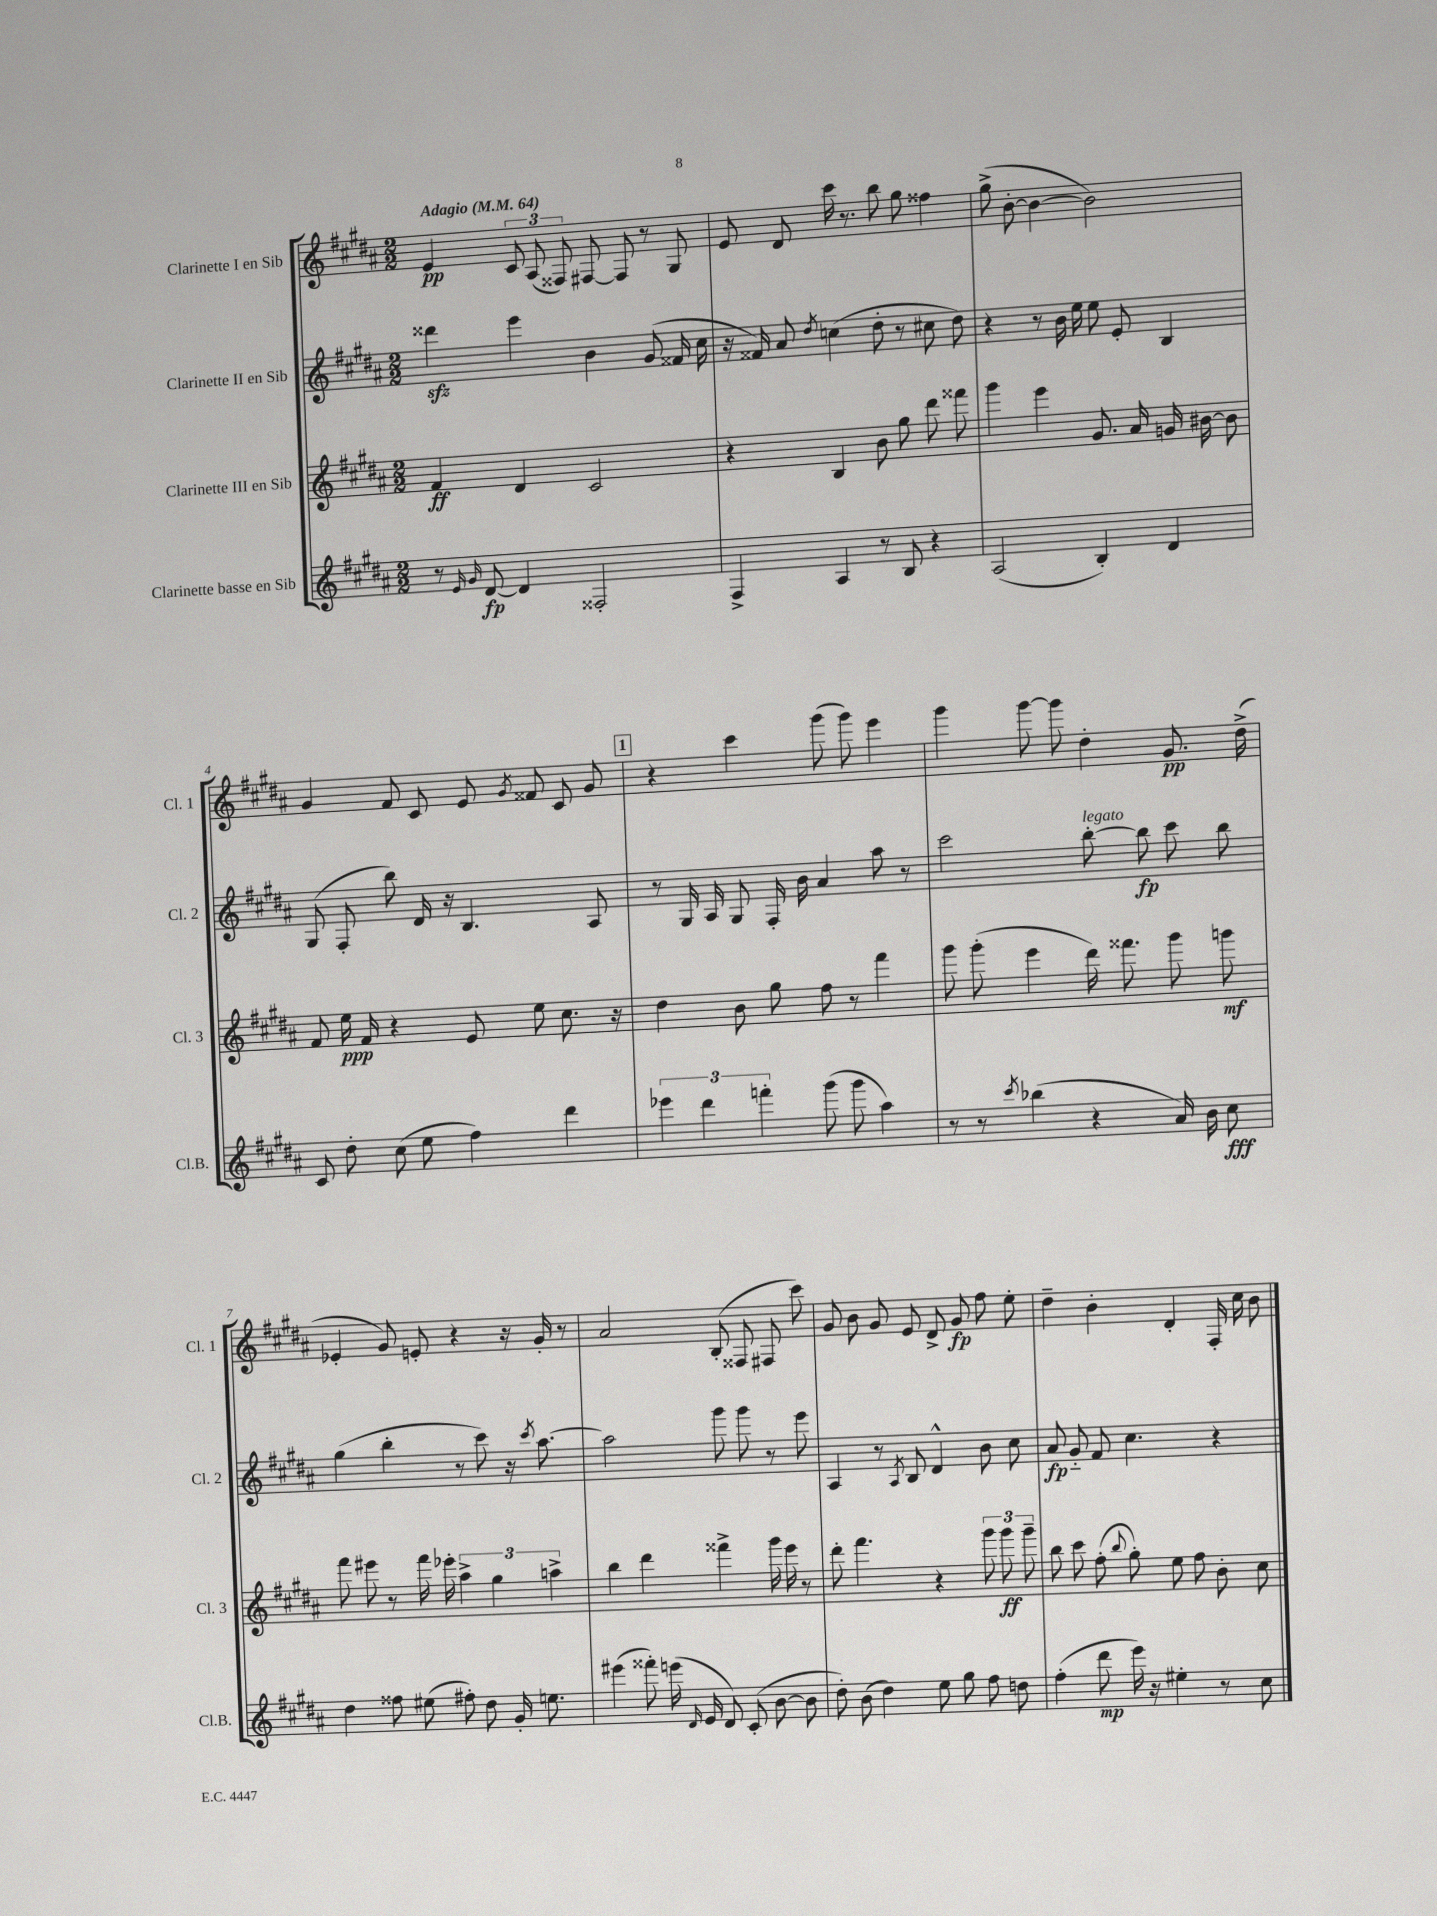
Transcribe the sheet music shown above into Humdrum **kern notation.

**kern	**dynam	**kern	**dynam	**kern	**dynam	**kern	**dynam
*part4	*part4	*part3	*part3	*part2	*part2	*part1	*part1
*staff4	*staff4	*staff3	*staff3	*staff2	*staff2	*staff1	*staff1
*I"Clarinette basse en Sib	*	*I"Clarinette III en Sib	*	*I"Clarinette II en Sib	*	*I"Clarinette I en Sib	*
*I'Cl.B.	*	*I'Cl. 3	*	*I'Cl. 2	*	*I'Cl. 1	*
*clefG2	*	*clefG2	*	*clefG2	*	*clefG2	*
*k[f#c#g#d#a#]	*	*k[f#c#g#d#a#]	*	*k[f#c#g#d#a#]	*	*k[f#c#g#d#a#]	*
*M2/2	*	*M2/2	*	*M2/2	*	*M2/2	*
*MM64	*	*MM64	*	*MM64	*	*MM64	*
=1	=1	=1	=1	=1	=1	=1	=1
!	!	!	!	!	!	!LO:TX:a:B:t=Adagio	!
8r	.	4f#/	ff	4ddd##Xzz\	.	4e/	pp
16qqe/	.	.	.	.	.	.	.
16qqg#/	.	.	.	.	.	.	.
[8d#/	fp	.	.	.	.	.	.
4d#/]	.	4d#/	.	4eee\	.	12c#/	.
.	.	.	.	.	.	(12A#/	.
.	.	.	.	.	.	12F##X/)	.
2F##X'/	.	2c#/	.	4b\	.	[8F#X/	.
.	.	.	.	.	.	8F#/]	.
.	.	.	.	(8g#/	.	8r	.
.	.	.	.	16f##X/	.	8G#/	.
.	.	.	.	16cc#\	.	.	.
=2	=2	=2	=2	=2	=2	=2	=2
4F#^/	.	4r	.	16r	.	8e/	.
.	.	.	.	16f##X/)	.	.	.
.	.	.	.	8a#/	.	8d#/	.
.	.	.	.	8qdd#/	.	.	.
4A#/	.	4B/	.	(4ccn\	.	16ccc#\	.
.	.	.	.	.	.	8.r	.
8r	.	8b\	.	8dd#'\	.	8bb\	.
8B/	.	8gg#\	.	8r	.	8gg#\	.
4r	.	8ddd#\	.	8cc#X\	.	4ff##X\	.
.	.	8fff##X\	.	8dd#\)	.	.	.
=3	=3	=3	=3	=3	=3	=3	=3
(2A#/	.	4ggg#\	.	4r	.	(8gg#^\	.
.	.	.	.	.	.	[8b'\	.
.	.	4eee\	.	8r	.	4b\_	.
.	.	.	.	16b\	.	.	.
.	.	.	.	16ee\	.	.	.
4B'/)	.	8.g#/	.	8ee\	.	2b\])	.
.	.	.	.	8e'/	.	.	.
.	.	16a#/	.	.	.	.	.
4d#/	.	16gn/	.	4B/	.	.	.
.	.	[16b#X\	.	.	.	.	.
.	.	8b#\]	.	.	.	.	.
!!LO:LB:g=z
=4	=4	=4	=4	=4	=4	=4	=4
8c#/	.	8f#/	.	(8G#/	.	4g#/	.
8dd#'\	.	16ee\	ppp	8F#'/	.	.	.
.	.	16f#/	.	.	.	.	.
(8cc#\	.	4r	.	8bb\)	.	8f#/	.
8ee\	.	.	.	16d#/	.	8c#/	.
.	.	.	.	16r	.	.	.
4ff#\)	.	8e/	.	4.B/	.	8e/	.
.	.	.	.	.	.	8qg#/	.
.	.	8ee\	.	.	.	8f##X/	.
4ddd#\	.	8.cc#\	.	.	.	8c#/	.
.	.	.	.	8A#/	.	8g#/	.
.	.	16r	.	.	.	.	.
!!LO:REH:place=s1:t=1
=5	=5	=5	=5	=5	=5	=5	=5
6eee-X\	.	4dd#\	.	8r	.	4r	.
.	.	.	.	16G#/	.	.	.
6ddd#\	.	.	.	.	.	.	.
.	.	.	.	16A#/	.	.	.
.	.	8b\	.	8G#/	.	4ccc#\	.
6fffn'\	.	.	.	.	.	.	.
.	.	8gg#\	.	16F#'/	.	.	.
.	.	.	.	16b\	.	.	.
(8ggg#\	.	8ff#\	.	4a#/	.	(8ggg#\	.
8ggg#\	.	8r	.	.	.	8ggg#\)	.
4aa#\)	.	4fff#\	.	8aa#\	.	4eee\	.
.	.	.	.	8r	.	.	.
=6	=6	=6	=6	=6	=6	=6	=6
8r	.	8ggg#\	.	2ccc#\	.	4ggg#\	.
8r	.	(8ggg#'\	.	.	.	.	.
8qccc#/	.	.	.	.	.	.	.
(4bb-X\	.	4eee\	.	.	.	[8ggg#\	.
.	.	.	.	.	.	8ggg#\]	.
!	!	!	!	!LO:TX:a:i:t=legato	!	!	!
4r	.	16ddd#\)	.	[8bb'\	.	4dd#'\	.
.	.	8.fff##X\	.	.	.	.	.
.	.	.	.	8bb\]	fp	.	.
16a#/)	.	8ggg#\	.	8ccc#\	.	8.g#/	pp
16b\	.	.	.	.	.	.	.
8cc#\	fff	8gggn\	mf	8bb\	.	.	.
.	.	.	.	.	.	(16dd#^\	.
!!LO:LB:g=z
=7	=7	=7	=7	=7	=7	=7	=7
4dd#\	.	8fff#\	.	(4gg#\	.	4e-X'/	.
.	.	8eee#X\	.	.	.	.	.
8ff##X\	.	8r	.	4bb'\	.	8g#/)	.
(8ee#X\	.	16fff#\	.	.	.	8en'/	.
.	.	16eee-X'\	.	.	.	.	.
8ff#X'\)	.	6aa#^\	.	8r	.	4r	.
8dd#\	.	.	.	8ccc#\)	.	.	.
.	.	6gg#\	.	.	.	.	.
16g#'/	.	.	.	16r	.	16r	.
.	.	.	.	8qccc#/	.	.	.
8.een\	.	.	.	[8.aa#\	.	16g#'/	.
.	.	6aan^\	.	.	.	.	.
.	.	.	.	.	.	8r	.
=8	=8	=8	=8	=8	=8	=8	=8
(4eee#X\	.	4bb\	.	2aa#\]	.	2a#/	.
8fff##X'\)	.	4ddd#\	.	.	.	.	.
(16eeen\	.	.	.	.	.	.	.
16qqd#/	.	.	.	.	.	.	.
16e/	.	.	.	.	.	.	.
8d#/)	.	4fff##X^\	.	8ggg#\	.	(8B'/	.
(8c#'/	.	.	.	8ggg#\	.	8F##X/	.
[8b\	.	16ggg#\	.	8r	.	8F#X/	.
.	.	16eee\	.	.	.	.	.
8b\]	.	8r	.	8eee\	.	8ccc#\)	.
=9	=9	=9	=9	=9	=9	=9	=9
8dd#'\)	.	8ddd#'\	.	4A#/	.	8g#/	.
(8b\	.	4.fff#\	.	.	.	8b\	.
4dd#\)	.	.	.	8r	.	8g#/	.
.	.	.	.	8qA#/	.	.	.
.	.	.	.	8B/	.	8e/	.
8ee\	.	4r	.	4d#^^/	.	8d#^/	.
8gg#\	.	.	.	.	.	8g#/	fp
8ff#\	.	12ggg#\	.	8b\	.	8ff#\	.
.	.	12ggg#\	ff	.	.	.	.
8ddn\	.	.	.	8cc#\	.	8ee'\	.
.	.	12ggg#~\	.	.	.	.	.
=10	=10	=10	=10	=10	=10	=10	=10
(4ff#'\	.	8bb\	.	8a#/	fp	4dd#~\	.
.	.	8ccc#\	.	8g#/	.	.	.
8ddd#\	mp	(8ff#'\	.	8f#/	.	4b'\	.
.	.	8qqbb/	.	.	.	.	.
16eee\)	.	8gg#'\)	.	4.cc#\	.	.	.
16r	.	.	.	.	.	.	.
4ee#X'\	.	8ee\	.	.	.	4d#'/	.
.	.	8ff#\	.	.	.	.	.
8r	.	8b'\	.	4r	.	16F#'/	.
.	.	.	.	.	.	16cc#\	.
8cc#\	.	8cc#\	.	.	.	8b\	.
==	==	==	==	==	==	==	==
*-	*-	*-	*-	*-	*-	*-	*-
